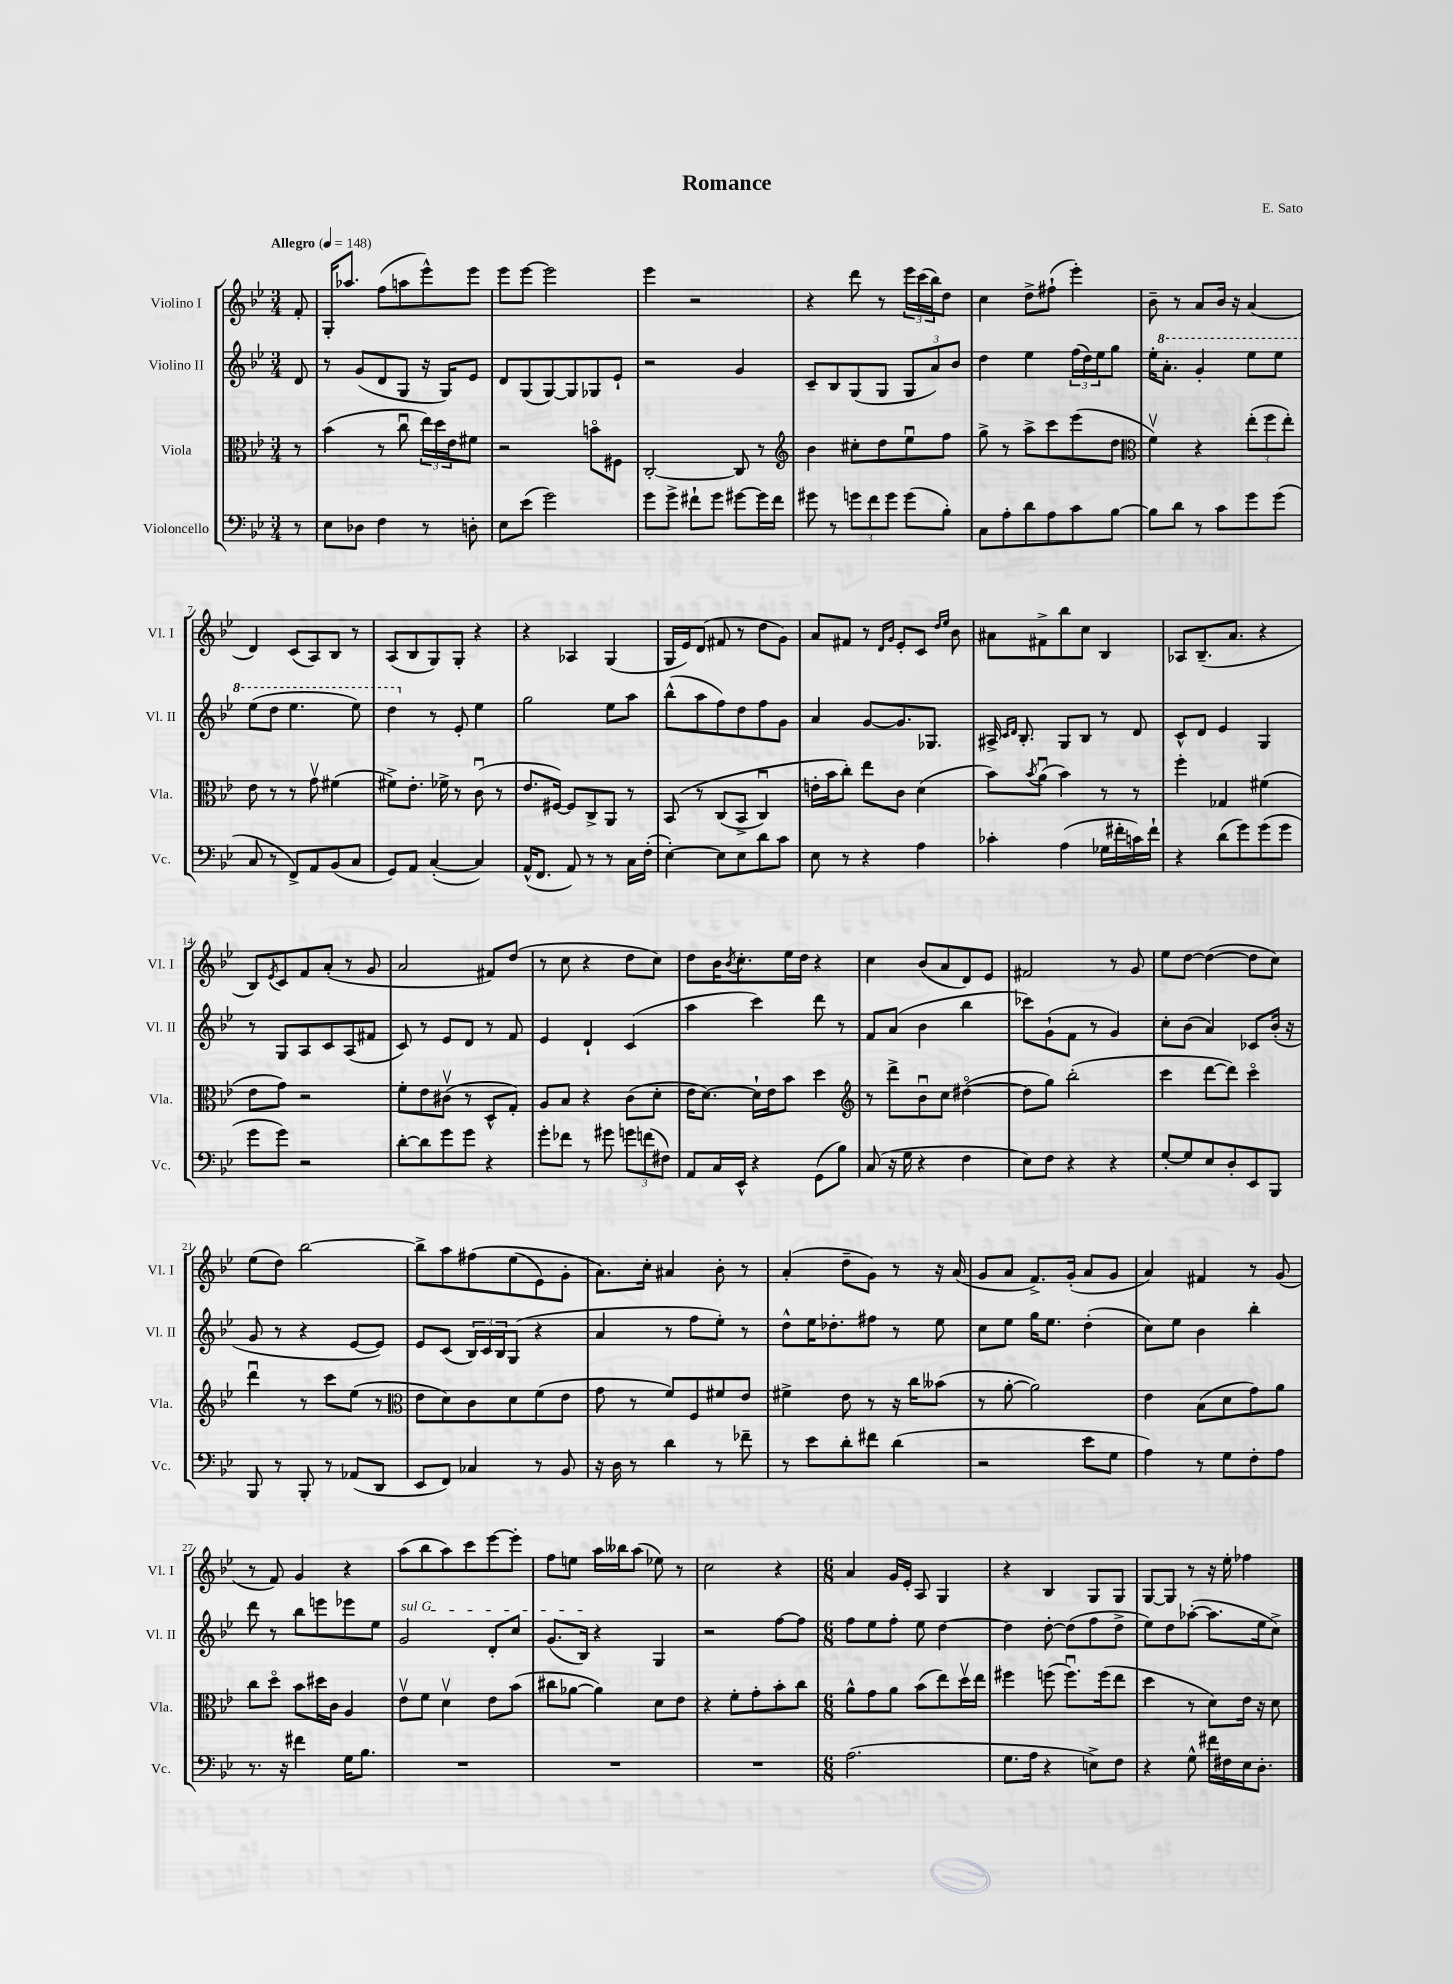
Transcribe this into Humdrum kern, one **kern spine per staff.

**kern	**kern	**kern	**kern
*part4	*part3	*part2	*part1
*staff4	*staff3	*staff2	*staff1
*I"Violoncello	*I"Viola	*I"Violino II	*I"Violino I
*I'Vc.	*I'Vla.	*I'Vl. II	*I'Vl. I
*clefF4	*clefC3	*clefG2	*clefG2
*k[b-e-]	*k[b-e-]	*k[b-e-]	*k[b-e-]
*M3/4	*M3/4	*M3/4	*M3/4
*MM148	*MM148	*MM148	*MM148
=	=	=	=
!	!	!	!LO:TX:a:B:t=Allegro
8r	8r	8d/	8f'/
=1	=1	=1	=1
8E-\L	(4b-\	8r	16G'/KL
.	.	.	8.aa-X/J
8D-X\J	.	(8g/L	.
4F\	8r	8d/	(8ff\L
.	8ccu\	8G/J	8aan\
8r	24ee-\LL)	16r	8eee-^^\)
.	24dd\	.	.
.	.	16G/KL)	.
.	24e-\J	.	.
8Dn'\	8f#X\J	8e-/J	8eee-\J
=2	=2	=2	=2
8E-\L	2r	8d/L	8eee-\L
(8e-\J	.	(8G/	[8eee-\J
2g\)	.	[8G/)	2eee-\]
.	.	8G/]	.
.	8bn\L	8G-X/	.
.	8F#X\J	8e-`/J	.
=3	=3	=3	=3
8g\L	[2C'/	2r	4eee-\
8g^\J	.	.	.
8f#X`\L	.	.	2r
8g\J	.	.	.
[8g#X\L	8C/]	4g/	.
16g#\L]	8r	.	.
16f#\JJ	.	.	.
=4	=4	=4	=4
*	*clefG2	*	*
8g#X\	4b-\	8c~/L	4r
8r	.	8B-/	.
12gn\L	8cc#X'\L	(8G/	8ddd\
12f\	.	.	.
.	8dd\	8G/J	8r
12g\J	.	.	.
(8g\L	8ee-u\	12G/L	24eee-\LL
.	.	.	(24ccc\
.	.	12a/)	24bb-\J)
8B-'\J)	8ff\J	.	8dd\J
.	.	12b-/J	.
=5	=5	=5	=5
8C\L	8gg^\	4dd\	4cc\
8A'\	8r	.	.
8d\	8aa^\L	4ee-\	8dd^\L
8A\	8ccc\	.	(8ff#X`\J
8c\	(8eee-\	(24ff\LL	4eee-'\)
.	.	24dd\)	.
.	.	24ee-\J	.
[8B-\J	8dd\J	8gg\J	.
=6	=6	=6	=6
*	*clefC3	*	*
8B-\L]	4fv\)	16ee-'\KL	8b-~\
*	*	*8va	*
.	.	8.aa'\J	.
8d\J	.	.	8r
8r	4r	4gg'/	8a/L
8c\L	.	.	16b-/Jk
.	.	.	16r
8g\	(12ee-'\L	8eee-\L	(4a/
.	12ff\	.	.
(8g\J	.	8eee-\J	.
.	12ee-'\J)	.	.
!!LO:LB:g=z
=7	=7	=7	=7
8C/	8e-\	(8eee-\L	4d/)
8r	8r	8ddd\J	.
8FF^/L)	8r	4.eee-\	(8c/L
8AA/	8gv\	.	8A/)
(8BB-/	(4f#X\	.	8B-/J
8C/J	.	8eee-\)	8r
=8	=8	=8	=8
8GG/L)	8f#X^\L)	4ddd\	(8A/L
8AA/J	8.e-'\J	.	8B-/
*	*	*X8va	*
([4C'/	.	8r	8G/)
.	16f-X^\	.	.
.	8r	8e-'/	8G'/J
4C/])	(8cu\	4ee-\	4r
.	8r	.	.
=9	=9	=9	=9
(16AA^^/KL	8.e-/L	2gg\	4r
8.FF/J	.	.	.
.	[16F#X/Jk)	.	.
8AA/)	8F#/L]	.	4A-X/
8r	8C^/	.	.
8r	8AA/J	8ee-\L	(4G/
16C\LL	8r	8aa\J	.
(16F'\JJ	.	.	.
=10	=10	=10	=10
[4E-'\)	(8BB-/	(8bb-^^\L	16G/LL
.	.	.	16e-/J)
.	8r	8aa\	(8d/J
8E-\L]	(8C/L	8ff\)	8f#X/
8E-\	8BB-^/J	8dd\	8r
8d\	4Cu/)	8ff\	8dd\L
8c\J	.	8g\J	8g\J)
=11	=11	=11	=11
8E-\	16en'\LL	4a/	8a/L
.	16b-\J	.	.
8r	8cc'\J)	.	8f#X/J
4r	8ee-\L	[8g/L	8r
.	.	.	16qqd/LL
.	.	.	16qqg/JJ
.	8c\J	8.g/]	8e-'/L
4A\	(4d\	.	8c/J
.	.	8.G-X/J	.
.	.	.	16qqdd/LL
.	.	.	16qqee-/JJ
.	.	.	8b-\
=12	=12	=12	=12
4c-X'\	8b-\L)	16A#X^/	8a#X\L
.	.	16qqc/LL	.
.	.	16qqd/JJ	.
.	.	8.B-'/	.
.	8qb-/	.	.
.	(8au\J	.	8f#X^\
(4A\	4b-\)	8G/L	8bb-\
.	.	8B-/J	8cc\J
16G-X\LL	8r	8r	4B-/
16f#X'\	.	.	.
16cn\)	8r	8d/	.
16f#`\JJ	.	.	.
=13	=13	=13	=13
4r	4ff'\	8c^^/L	8A-X/L
.	.	8d/J	(8.B-~/
(8d\L	4G-X/	4e-/	.
.	.	.	8.a/J
8g\)	.	.	.
(8g\	(4f#X\	4G/	4r
8g\J	.	.	.
!!LO:LB:g=z
=14	=14	=14	=14
8g\L	8e-\L	8r	8B-/L)
.	.	.	8qe-/
8g\J)	8g\J)	8G/L	8c/
2r	2r	8A/	8f/
.	.	8c/	(8a'/J
.	.	(8A/	8r
.	.	8f#X/J	8g/
=15	=15	=15	=15
[8d'\L	8f'\L	8c/)	2a/
8d\]	8e-\	8r	.
8g\	(8c#Xv\J	8e-/L	.
8g\J	8r	8d/J	.
4r	8D^^/L	8r	8f#X/L)
.	8G'/J)	8f/	(8dd/J
=16	=16	=16	=16
8g'\L	8A/L	4e-/	8r
8f-X\J	8B-/J	.	8cc\
8r	4r	4d`/	4r
8g#X\	.	.	.
12gn\L	(8c\L	(4c/	8dd\L
(12fn\	.	.	.
.	8d'\J	.	8cc\J)
12F#X\J)	.	.	.
=17	=17	=17	=17
8AA/L	16e-\KL	4aa\	8dd\L
.	[8.d\J)	.	.
16C/L	.	.	16b-\K
.	.	.	8qb-/
16EE-^^/JJ	.	.	8.cc'\
4r	16d`\LL]	4ccc\)	.
.	16e-\J	.	.
.	8b-\J	.	16ee-\L
.	.	.	16dd\JJ
(8GG\L	4dd\	8ddd\	4r
8B-\J)	.	8r	.
=18	=18	=18	=18
*	*clefG2	*	*
(8C/	8r	8f/L	4cc\
16r	8ddd^\L	(8a/J	.
16G\	.	.	.
4r	8b-u\	4b-\	(8b-/L
.	8cc\J	.	8a/
4F\	([4dd#X\	4bb-\	8d/)
.	.	.	8e-/J
=19	=19	=19	=19
8E-\L)	8dd#\L]	8ccc-X\L)	2f#X/
8F\J	8gg\J)	(8g`\	.
4r	(2bb-'\	8f\J	.
.	.	8r	.
4r	.	4g/)	8r
.	.	.	8g/
=20	=20	=20	=20
[8G'/L	4ccc\	8cc'\L	8ee-\L
8G/]	.	(8b-\J	[8dd\J
8E-/	[8ddd\L	4a/)	(4dd\_
8D'/	8ddd\J])	.	.
8EE-/	4ccc\	8c-X/L	8dd\L]
8BBB-/J	.	(16b-'/Jk	8cc\J)
.	.	16r	.
!!LO:LB:g=z
=21	=21	=21	=21
8BBB-/	4dddu\	8g/	(8ee-\L
8r	.	8r	8dd\J)
8BBB-'/	8r	4r	[2bb-\
8r	8ccc\L	.	.
(8AA-X/L	(8ee-\J	[8e-/L	.
8DD/J	8r	8e-/J])	.
=22	=22	=22	=22
*	*clefC3	*	*
8EE-/L	8e-\L	8e-/L	8bb-^\L]
8FF/J)	8d\)	(8c/J	8aa\
4C-X/	8c\	24B-/LL)	(8ff#X\
.	.	24c/	.
.	.	24B-/J	.
.	8d\	(8G/J	(8ee-\
8r	(8f\	4r	8e-\)
8BB-/	8e-\J	.	8g'\J
=23	=23	=23	=23
16r	8g\	4a/	8.a\L)
16D\	.	.	.
8r	8r	.	.
.	.	.	16cc'\Jk
4d\	8f/L)	8r	4a#X/
.	8F/	8ff\L	.
8r	8f#X/	8ee-'\J)	8b-'\
8f-X~\	8e-/J	8r	8r
=24	=24	=24	=24
8r	4f#X^\	8dd^^\L	(4a'/
8e-\L	.	16ee-\K	.
.	.	8.dd-X'\	.
8d'\	8e-\	.	8dd~\L
8f#X\J	8r	8ff#X\J	8g\J)
(4d\	16r	8r	8r
.	16cc\KL	.	.
.	(8b--X\J	8ee-\	16r
.	.	.	(16a/
=25	=25	=25	=25
2r	8r	8cc\L	8g/L
.	[8a'\	8ee-\J	8a/J
.	2a\])	16gg\KL	8.f^/L)
.	.	8.ee-\J	.
.	.	.	(16g'/Jk
8e-\L	.	(4dd'\	8a/L
8G\J	.	.	8g/J
=26	=26	=26	=26
4A\)	4e-\	8cc\L)	4a/)
.	.	8ee-\J	.
8r	(8B-\L	4b-\	4f#X/
8G\L	8d\	.	.
8F'\	8g\)	4bb-'\	8r
8A\J	8a\J	.	(8g/
!!LO:LB:g=z
=27	=27	=27	=27
8.r	8cc\L	8ddd\	8r
.	8dd\J	8r	8f/)
16r	.	.	.
4f#X\	8b-\L	8bb-\L	4g/
.	16dd#X\L	8eeen\	.
.	16c\JJ	.	.
16G\KL	4A/	8eee-X\	4r
8.B-\J	.	.	.
.	.	8ee-\J	.
=28	=28	=28	=28
!	!	!LO:TX:a:i:t=sul G	!
2.r	8e-v\L	2g/	(8aa\L
.	8f\J	.	8bb-\
.	4dv\	.	8aa\)
.	.	.	8ccc\
.	8e-\L	8d'/L	[8eee-\
.	(8b-\J	8cc/J	8eee-'\J]
=29	=29	=29	=29
2.r	8cc#X\L	(8.g/L	8ff\L
.	[8a-X\J	.	8een\J
.	.	16B-/Jk)	.
.	4a-\])	4r	16aa\LL
.	.	.	16bb--X\J
.	.	.	(8aa\J
.	8d\L	4G/	8ee-X\)
.	8e-\J	.	8r
=30	=30	=30	=30
2.r	4r	2r	2cc\
.	8f'\L	.	.
.	8g'\	.	.
.	8b-'\	[8ff\L	4r
.	8cc\J	8ff\J]	.
=31	=31	=31	=31
*M6/8	*M6/8	*M6/8	*M6/8
(2.A\	8a^^\L	8ff\L	4a/
.	8g\	8ee-\	.
.	8a\J	8ff'\J	16g/LL
.	.	.	16e-'/JJ
.	(8b-\L	8ee-\	8A/
.	8ee-\)	[4dd\	4G/
.	16ddv\L	.	.
.	16ee-\JJ	.	.
=32	=32	=32	=32
8.G\L	4ff#X\	4dd\]	4r
16A\Jk	.	.	.
4r	(8ffn\	[8dd'\	4B-/
.	8.ffu\L)	(8dd\L]	.
8En^\L)	.	8ff\	8G/L
.	(16ff\k	.	.
8F\J	8ee-\J	8dd^\J	8G/J
=33	=33	=33	=33
4r	4dd\	8ee-\L)	[8G/L
.	.	8dd\	8G/J]
8G^^\	8r	([8aa-X'\J	8r
16f#X\LL	8d\L)	8.aa-\L]	16r
16F#X\	.	.	16ee-'\
16E-\J	16e-\Jk	.	4ff-X\
8.D'\J	16r	16ee-\k	.
.	8d\	8cc^\J)	.
==	==	==	==
*-	*-	*-	*-
